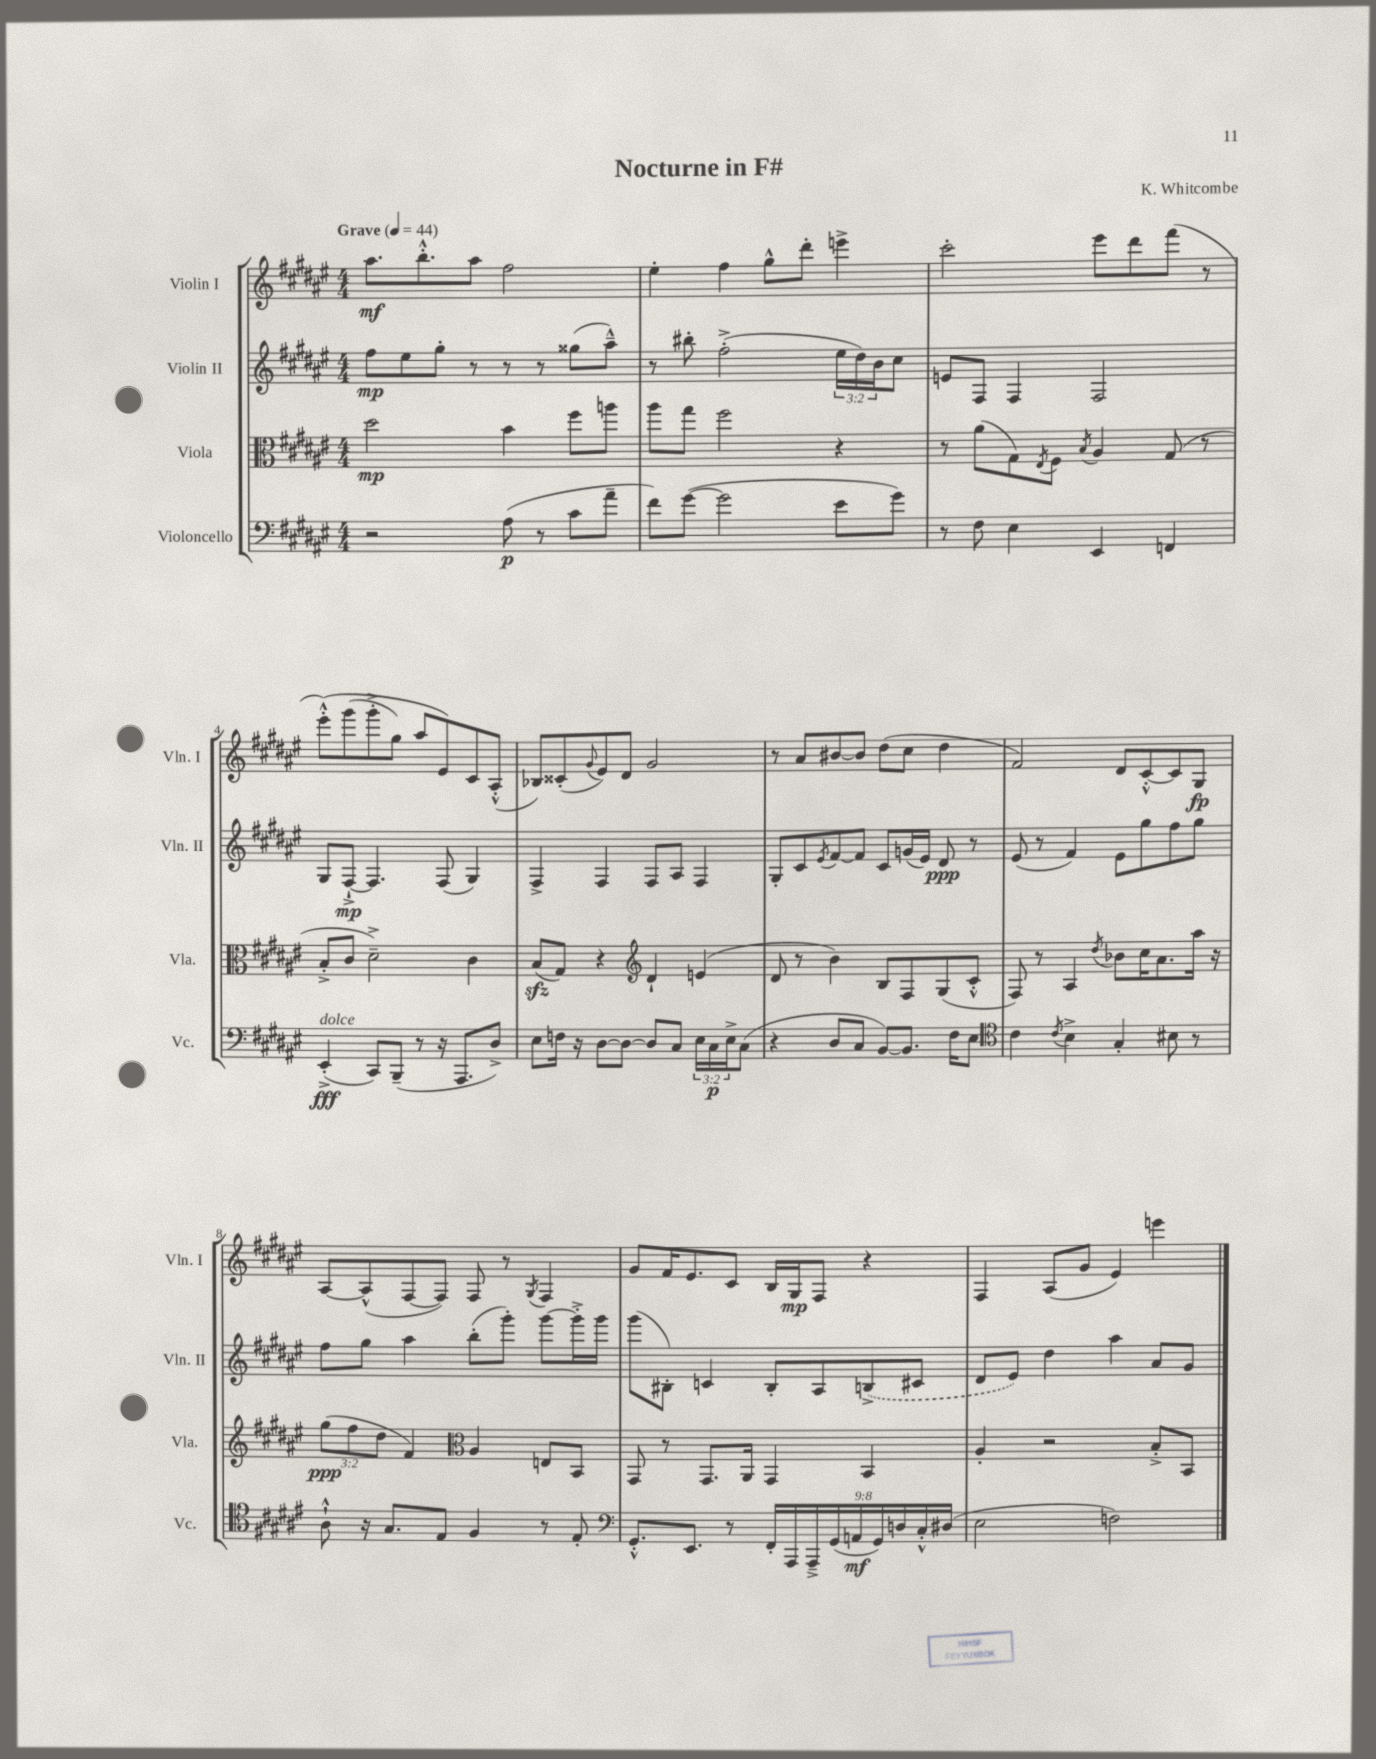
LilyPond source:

\header { title = "Nocturne in F#" composer = "K. Whitcombe" }
<<
\new StaffGroup <<
\new Staff = "s0" \with { instrumentName = "Violin I" shortInstrumentName = "Vln. I" } {
    \clef treble \key fis \major \numericTimeSignature \time 4/4 \tempo "Grave" 4 = 44
    ais''8.\mf b''8.-.-^ ais''8 fis''2 |
    eis''4-. fis''4 gis''8-^ dis'''8-. e'''4-> |
    cis'''2-. eis'''8 dis'''8 fis'''8( r8 |
    eis'''8-.-^)\( gis'''8( gis'''8-.-> gis''8) ais''8 eis'8\) cis'8 ais8-.-^( |
    bes8) cisis'8-.( \appoggiatura { gis'8 } eis'8) dis'8 gis'2 |
    r8 ais'8 bis'8~ bis'8 dis''8( cis''8 dis''4 |
    fis'2) dis'8 cis'8~-.-^ cis'8 gis8\fp |
    ais8~ ais8-^( fis8~ fis8) fis8 r8 \acciaccatura { gis8 } fis4 |
    gis'8 fis'16 eis'8. cis'8 b16 gis16\mp fis8 r4 |
    fis4 ais8( gis'8 eis'4) e'''4 \bar "|." |
}
\new Staff = "s1" \with { instrumentName = "Violin II" shortInstrumentName = "Vln. II" } {
    \clef treble \key fis \major \numericTimeSignature \time 4/4 \override Staff.TupletNumber.text = #tuplet-number::calc-fraction-text
    fis''8\mp eis''8 gis''8-. r8 r8 r8 gisis''8( ais''8---^) |
    r8 bis''8-. fis''2-.->( \tuplet 3/2 { eis''16 dis''16) b'16 } cis''8 |
    e'8 fis8 fis4 fis2 |
    gis8 fis8~-!->\mp fis4. fis8( gis4) |
    fis4-> fis4 fis8 ais8 fis4 |
    gis8-. cis'8 \acciaccatura { eis'8 } fis'8~ fis'8 cis'8 g'16( eis'16) dis'8\ppp r8 |
    eis'8( r8 fis'4) eis'8 gis''8 fis''8 gis''8 |
    fis''8 gis''8 ais''4 b''8-.( gis'''8-.) gis'''8~ gis'''16-.-> gis'''16 |
    gis'''8( bis8-.) c'4 bis8-. ais8 \once \slurDashed b8->( cis'8 |
    dis'8 eis'8) dis''4 ais''4 ais'8 gis'8 \bar "|." |
}
\new Staff = "s2" \with { instrumentName = "Viola" shortInstrumentName = "Vla." } {
    \clef alto \key fis \major \numericTimeSignature \time 4/4 \override Staff.TupletNumber.text = #tuplet-number::calc-fraction-text
    dis''2\mp b'4 fis''8 a''8 |
    ais''8 gis''8 fis''2 r4 |
    r8 ais'8( gis8) \acciaccatura { eis8 } fis8 \acciaccatura { b8 } ais4 gis8( r8 |
    b8-.-> cis'8 dis'2--->) cis'4 |
    b8\sfz( gis8) r4 \clef treble dis'4-! e'4( |
    dis'8 r8 b'4) b8 fis8 gis8( cis'8-.-^ |
    fis8) r8 ais4 \acciaccatura { dis''8 } bes'8 cis''16 ais'8. ais''16 r16 |
    \tuplet 3/2 { gis''8\ppp( fis''8 dis''8 } fis'4) \clef alto ais4 e8 b,8 |
    gis,8 r8 gis,8. ais,16 gis,4 b,4 |
    ais4-. r2 b8-.-> b,8 \bar "|." |
}
\new Staff = "s3" \with { instrumentName = "Violoncello" shortInstrumentName = "Vc." } {
    \clef bass \key fis \major \numericTimeSignature \time 4/4 \override Staff.TupletNumber.text = #tuplet-number::calc-fraction-text
    r2 ais8\p( r8 cis'8 ais'8-- |
    fis'8) gis'8~( gis'2 eis'8 gis'8) |
    r8 fis8 eis4 eis,4 f,4 |
    eis,4-.->\fff^\markup { \italic "dolce" }( cis,8) b,,8--( r8 r16 ais,,8. dis8->) |
    eis8 f16 r16 dis8~ dis8~ dis8 cis8 \tuplet 3/2 { eis16 cis16\p eis16-> } cis8( |
    r4 dis8 cis8 b,8~) b,8. fis16 eis8 |
    \clef tenor cis'4 \acciaccatura { cis'8 } b4-> gis4-. bis8 r8 |
    ais8-!-^ r16 gis8. eis8 fis4 r8 eis8-. |
    \clef bass gis,8.-.-^ eis,8. r8 \tuplet 9/8 { fis,16-. ais,,16 ais,,16---> gis,16( a,16\mf gis,16) d16 cis16-.-^ dis16( } |
    eis2 f2) \bar "|." |
}
>>
>>
